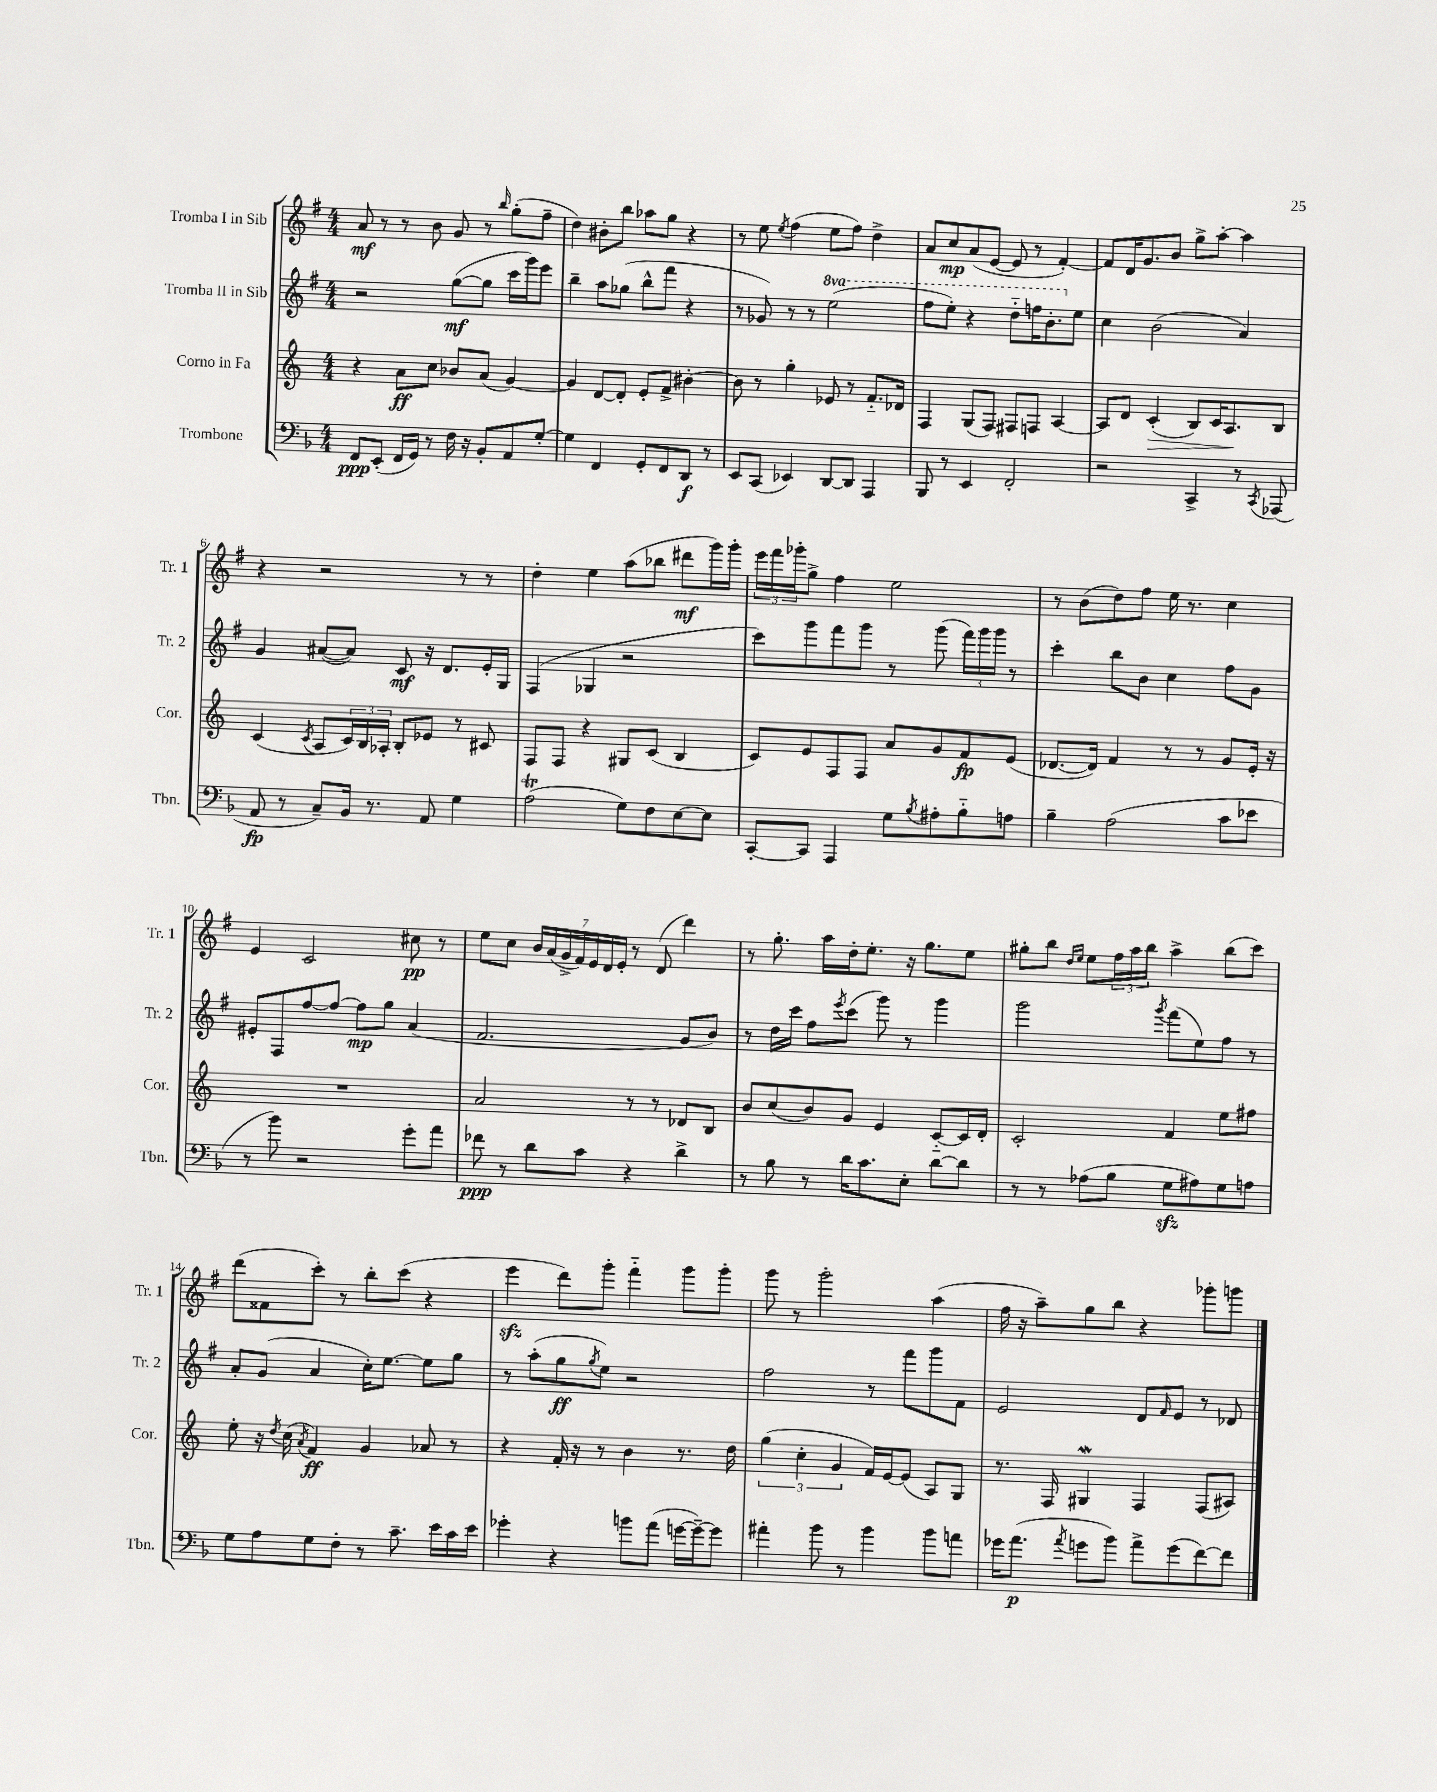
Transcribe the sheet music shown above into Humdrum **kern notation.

**kern	**dynam	**kern	**dynam	**kern	**dynam	**kern	**dynam
*part4	*part4	*part3	*part3	*part2	*part2	*part1	*part1
*staff4	*staff4	*staff3	*staff3	*staff2	*staff2	*staff1	*staff1
*I"Trombone	*	*I"Corno in Fa	*	*I"Tromba II in Sib	*	*I"Tromba I in Sib	*
*I'Tbn.	*	*I'Cor.	*	*I'Tr. 2	*	*I'Tr. 1	*
*clefF4	*	*clefG2	*	*clefG2	*	*clefG2	*
*k[b-]	*	*k[]	*	*k[f#]	*	*k[f#]	*
*M4/4	*	*M4/4	*	*M4/4	*	*M4/4	*
=1	=1	=1	=1	=1	=1	=1	=1
8FF/L	ppp	4r	.	2r	.	8a/	mf
(8EE'/J	.	.	.	.	.	8r	.
16FF/LL	.	8a\L	ff	.	.	8r	.
16GG/JJ)	.	.	.	.	.	.	.
8r	.	8cc\J	.	.	.	8b\	.
16F\	.	8b-X/L	.	([8gg\L	mf	8g/	.
16r	.	.	.	.	.	.	.
8BB-'/L	.	(8a/J	.	8gg\J]	.	8r	.
.	.	.	.	.	.	16qqbb/	.
8AA/	.	[4g/)	.	16ccc\LL	.	(8gg'\L	.
.	.	.	.	16ggg\J)	.	.	.
[8G'/J	.	.	.	8eee\J	.	8ff#~\J	.
=2	=2	=2	=2	=2	=2	=2	=2
4G\]	.	4g/]	.	4bb~\	.	4dd\)	.
4FF/	.	[8d/L	.	8aa\L	.	8b#X'\L	.
.	.	8d'/J]	.	(8gg-X\J	.	8bb\J	.
8GG'/L	.	8e'/L	.	8bb^^\L	.	8aa-X\L	.
8FF/	.	8f^/J	.	8fff#\J	.	8gg\J	.
8DD/J	f	[4b#X'\	.	4r	.	4r	.
8r	.	.	.	.	.	.	.
=3	=3	=3	=3	=3	=3	=3	=3
8EE/L	.	8b#\]	.	8r	.	8r	.
(8CC/J	.	8r	.	8g-X/)	.	8ee\	.
.	.	.	.	.	.	8qee/	.
4EE-X/)	.	4gg'\	.	8r	.	(4ff#\	.
.	.	.	.	8r	.	.	.
*	*	*	*	*8va	*	*	*
[8DD/L	.	8e-X/	.	(2eee\	.	8ee\L	.
8DD/J]	.	8r	.	.	.	8ff#\J)	.
4AAA/	.	8.f/L	.	.	.	4dd^\	.
.	.	16d-X/Jk	.	.	.	.	.
=4	=4	=4	=4	=4	=4	=4	=4
8BBB-/	.	4F/	.	8fff#\L	.	8a/L	.
8r	.	.	.	8eee'\J)	.	8cc/	mp
4EE/	.	(8G/L	.	4r	.	(8a/	.
.	.	8F/J)	.	.	.	[8e/J	.
2FF'/	.	8F#X/L	.	8ddd\L	.	8e/]	.
.	.	8Fn/J	.	16fffn\K	.	8r	.
.	.	.	.	8.bb'\	.	.	.
.	.	[4A/	.	.	.	[4f#'/)	.
*	*	*	*	*X8va	*	*	*
.	.	.	.	8ee\J	.	.	.
=5	=5	=5	=5	=5	=5	=5	=5
2r	.	8A/L]	.	4cc\	.	8f#/L]	.
.	.	8d/J	.	.	.	16d/K	.
.	.	.	.	.	.	8.g/	.
!	!	!	!LO:HP:b	!	!	!	!
.	.	(4c'/	>	(2b\	.	.	.
.	.	.	.	.	.	8b/J	.
4CC^/	.	8B/L)	.	.	.	8gg^\L	.
.	.	16c/K	.	.	.	[8aa'\J	.
.	.	8.A/	.	.	.	.	.
8r	.	.	.	4a/)	.	4aa\]	.
8qCC/	.	.	.	.	.	.	.
(8AAA-X/	.	8B/J	]	.	.	.	.
!!LO:LB:g=z
=6	=6	=6	=6	=6	=6	=6	=6
8AA/	fp	(4c/	.	4g/	.	4r	.
8r	.	.	.	.	.	.	.
.	.	8qc/	.	.	.	.	.
8C~/L)	.	8A/L	.	([8a#X/L	.	2r	.
16BB-/Jk	.	24c/L)	.	8a#/J])	.	.	.
.	.	24B/	.	.	.	.	.
8.r	.	.	.	.	.	.	.
.	.	24A-X'/JJ	.	.	.	.	.
.	.	8B'/L	.	8c/	mf	.	.
8AA/	.	8e-X/J	.	16r	.	.	.
.	.	.	.	8.d/L	.	.	.
4G\	.	8r	.	.	.	8r	.
.	.	8c#X/	.	16e'/L	.	8r	.
.	.	.	.	16G/JJ	.	.	.
=7	=7	=7	=7	=7	=7	=7	=7
(2At\	.	8F/L	.	(4F#/	.	4dd'\	.
.	.	8F/J	.	.	.	.	.
.	.	4r	.	4G-X/	.	4ee\	.
8G\L)	.	8G#X/L	.	2r	.	(8aa\L	.
8F\	.	(8c/J	.	.	.	8bb-X\J	.
[8E\	.	4B/	.	.	.	8ddd#X\L	mf
8E\J]	.	.	.	.	.	16ggg\L)	.
.	.	.	.	.	.	16ggg'\JJ	.
=8	=8	=8	=8	=8	=8	=8	=8
[8CC'/L	.	8c/L)	.	8ccc\L)	.	24eee\LL	.
.	.	.	.	.	.	24fff#\	.
.	.	.	.	.	.	24ggg-X'\J	.
8CC/J]	.	8e/	.	8ggg\	.	8gg^\J	.
4AAA/	.	8F/	.	8fff#\	.	4ff#\	.
.	.	8F/J	.	8ggg\J	.	.	.
8G\L	.	8a/L	.	8r	.	2ee\	.
8qB-/	.	.	.	.	.	.	.
8A#X'\	.	8g/	.	(8ggg\	.	.	.
8B-\	.	8f/	fp	24fff#\LL)	.	.	.
.	.	.	.	24ggg\	.	.	.
.	.	.	.	24ggg\JJ	.	.	.
8An\J	.	(8e/J	.	8r	.	.	.
=9	=9	=9	=9	=9	=9	=9	=9
4B-~\	.	[8.d-X/L	.	4ccc'\	.	8r	.
.	.	.	.	.	.	(8b\L	.
.	.	16d-/Jk])	.	.	.	.	.
(2A\	.	4f/	.	8bb\L	.	8dd\)	.
.	.	.	.	8b\J	.	8ff#\J	.
.	.	8r	.	4cc\	.	16ee\	.
.	.	.	.	.	.	8.r	.
.	.	8r	.	.	.	.	.
8c\L	.	8g/L	.	8ff#\L	.	4cc\	.
8e-X\J	.	16e'/Jk	.	8g\J	.	.	.
.	.	16r	.	.	.	.	.
!!LO:LB:g=z
=10	=10	=10	=10	=10	=10	=10	=10
8r	.	1r	.	8e#X'/L	.	4e/	.
8b-\)	.	.	.	8F#/	.	.	.
2r	.	.	.	[8ff#/	.	2c/	.
.	.	.	.	8ff#/J_	.	.	.
.	.	.	.	8ff#\L]	mp	.	.
.	.	.	.	8gg\J	.	.	.
8g'\L	.	.	.	(4a/	.	8cc#X\	pp
8a\J	.	.	.	.	.	8r	.
=11	=11	=11	=11	=11	=11	=11	=11
8f-X\	ppp	2a/	.	2.f#/	.	8ee\L	.
8r	.	.	.	.	.	8cc\J	.
8d\L	.	.	.	.	.	28b/LL	.
.	.	.	.	.	.	(28a/	.
.	.	.	.	.	.	28g^/	.
.	.	.	.	.	.	28f#/)	.
8c\J	.	.	.	.	.	.	.
.	.	.	.	.	.	28e/	.
.	.	.	.	.	.	28d/	.
.	.	.	.	.	.	28e'/JJ	.
4r	.	8r	.	.	.	8r	.
.	.	8r	.	.	.	(8d/	.
4d^\	.	8d-X/L	.	8g/L	.	4ddd\)	.
.	.	8B/J	.	8b/J)	.	.	.
=12	=12	=12	=12	=12	=12	=12	=12
8r	.	8b/L	.	8r	.	8r	.
8B-\	.	(8cc/	.	16dd\LL	.	8.gg'\	.
.	.	.	.	16ccc\JJ	.	.	.
8r	.	8b/)	.	8ff#\L	.	.	.
.	.	.	.	.	.	16aa\LL	.
.	.	.	.	8qeee/	.	.	.
16d\KL	.	8g/J	.	(8ccc\J	.	16dd'\J	.
8.c\	.	.	.	.	.	8.ee'\J	.
.	.	4e/	.	8ggg\)	.	.	.
8E'\J	.	.	.	8r	.	16r	.
.	.	.	.	.	.	8.gg\L	.
[8d\L	.	[8c/L	.	4ggg\	.	.	.
8d\J]	.	16c/L]	.	.	.	8ee\J	.
.	.	16d'/JJ	.	.	.	.	.
=13	=13	=13	=13	=13	=13	=13	=13
8r	.	2c'/	.	2ggg\	.	8gg#X'\L	.
8r	.	.	.	.	.	8bb\J	.
.	.	.	.	.	.	16qqdd/LL	.
.	.	.	.	.	.	16qqee/JJ	.
(8A-X\L	.	.	.	.	.	8ee\L	.
8B-\J	.	.	.	.	.	24ff#\L	.
.	.	.	.	.	.	24aa\	.
.	.	.	.	.	.	24bb\JJ	.
.	.	.	.	8qggg/	.	.	.
8Gzz\L	.	4f/	.	(8fff#\L	.	4aa^\	.
8A#X\)	.	.	.	8ee\)	.	.	.
8G\	.	8ee\L	.	8ff#\J	.	(8bb\L	.
8An\J	.	8ff#X\J	.	8r	.	8ccc\J)	.
!!LO:LB:g=z
=14	=14	=14	=14	=14	=14	=14	=14
8G\L	.	8ee'\	.	8a'/L	.	(8ddd\L	.
8A\	.	16r	.	(8g/J	.	8f##X\	.
.	.	8qdd/	.	.	.	.	.
.	.	(16cc\	.	.	.	.	.
.	.	8qa/	.	.	.	.	.
8G\	.	4f/)	ff	4a/	.	8ccc'\J)	.
8F'\J	.	.	.	.	.	8r	.
8r	.	4g/	.	16cc'\KL)	.	8bb'\L	.
.	.	.	.	[8.ee\J	.	.	.
8.c~\	.	.	.	.	.	(8ccc\J	.
.	.	8a-X/	.	8ee\L]	.	4r	.
16e\LL	.	.	.	.	.	.	.
16c\	.	8r	.	8gg\J	.	.	.
16e\JJ	.	.	.	.	.	.	.
=15	=15	=15	=15	=15	=15	=15	=15
4g-X'\	.	4r	.	8r	.	4eeezz\	.
.	.	.	.	(8aa'\L	.	.	.
4r	.	16f'/	.	8gg\	ff	8ddd\L)	.
.	.	16r	.	.	.	.	.
.	.	.	.	8qgg/	.	.	.
.	.	8r	.	8ee\J)	.	8ggg'\J	.
8bn\L	.	4b\	.	2r	.	4fff#\	.
(8a\J	.	.	.	.	.	.	.
[16gn\LL	.	8.r	.	.	.	8ggg\L	.
16g~\J_)	.	.	.	.	.	.	.
8g\J]	.	.	.	.	.	8ggg'\J	.
.	.	16dd\	.	.	.	.	.
=16	=16	=16	=16	=16	=16	=16	=16
4a#X'\	.	(6gg\	.	2ff#\	.	8ggg\	.
.	.	.	.	.	.	8r	.
.	.	6cc'\	.	.	.	.	.
8b-\	.	.	.	.	.	2ggg'\	.
.	.	6g/	.	.	.	.	.
8r	.	.	.	.	.	.	.
4b-\	.	16f/LL)	.	8r	.	.	.
.	.	[16e/J	.	.	.	.	.
.	.	(8e/J]	.	8fff#\L	.	.	.
8b-\L	.	8A/L)	.	8ggg\	.	(4aa\	.
8an\J	.	8G/J	.	8f#\J	.	.	.
=17	=17	=17	=17	=17	=17	=17	=17
16g-X\KL	.	8.r	.	2e/	.	16ff#\	.
(8.a\J	p	.	.	.	.	16r	.
.	.	.	.	.	.	8aa~\L)	.
.	.	16F/	.	.	.	.	.
8qa/	.	.	.	.	.	.	.
8gn\L	.	4G#XW/	.	.	.	8gg\	.
8b-\J)	.	.	.	.	.	8bb\J	.
8a^\L	.	4F/	.	8d/L	.	4r	.
.	.	.	.	16qqf#/	.	.	.
(8g\	.	.	.	8e/J	.	.	.
[8f\)	.	(8F/L	.	8r	.	8ggg-X'\L	.
8f\J]	.	8A#X/J)	.	8d-X/	.	8gggn\J	.
==	==	==	==	==	==	==	==
*-	*-	*-	*-	*-	*-	*-	*-
